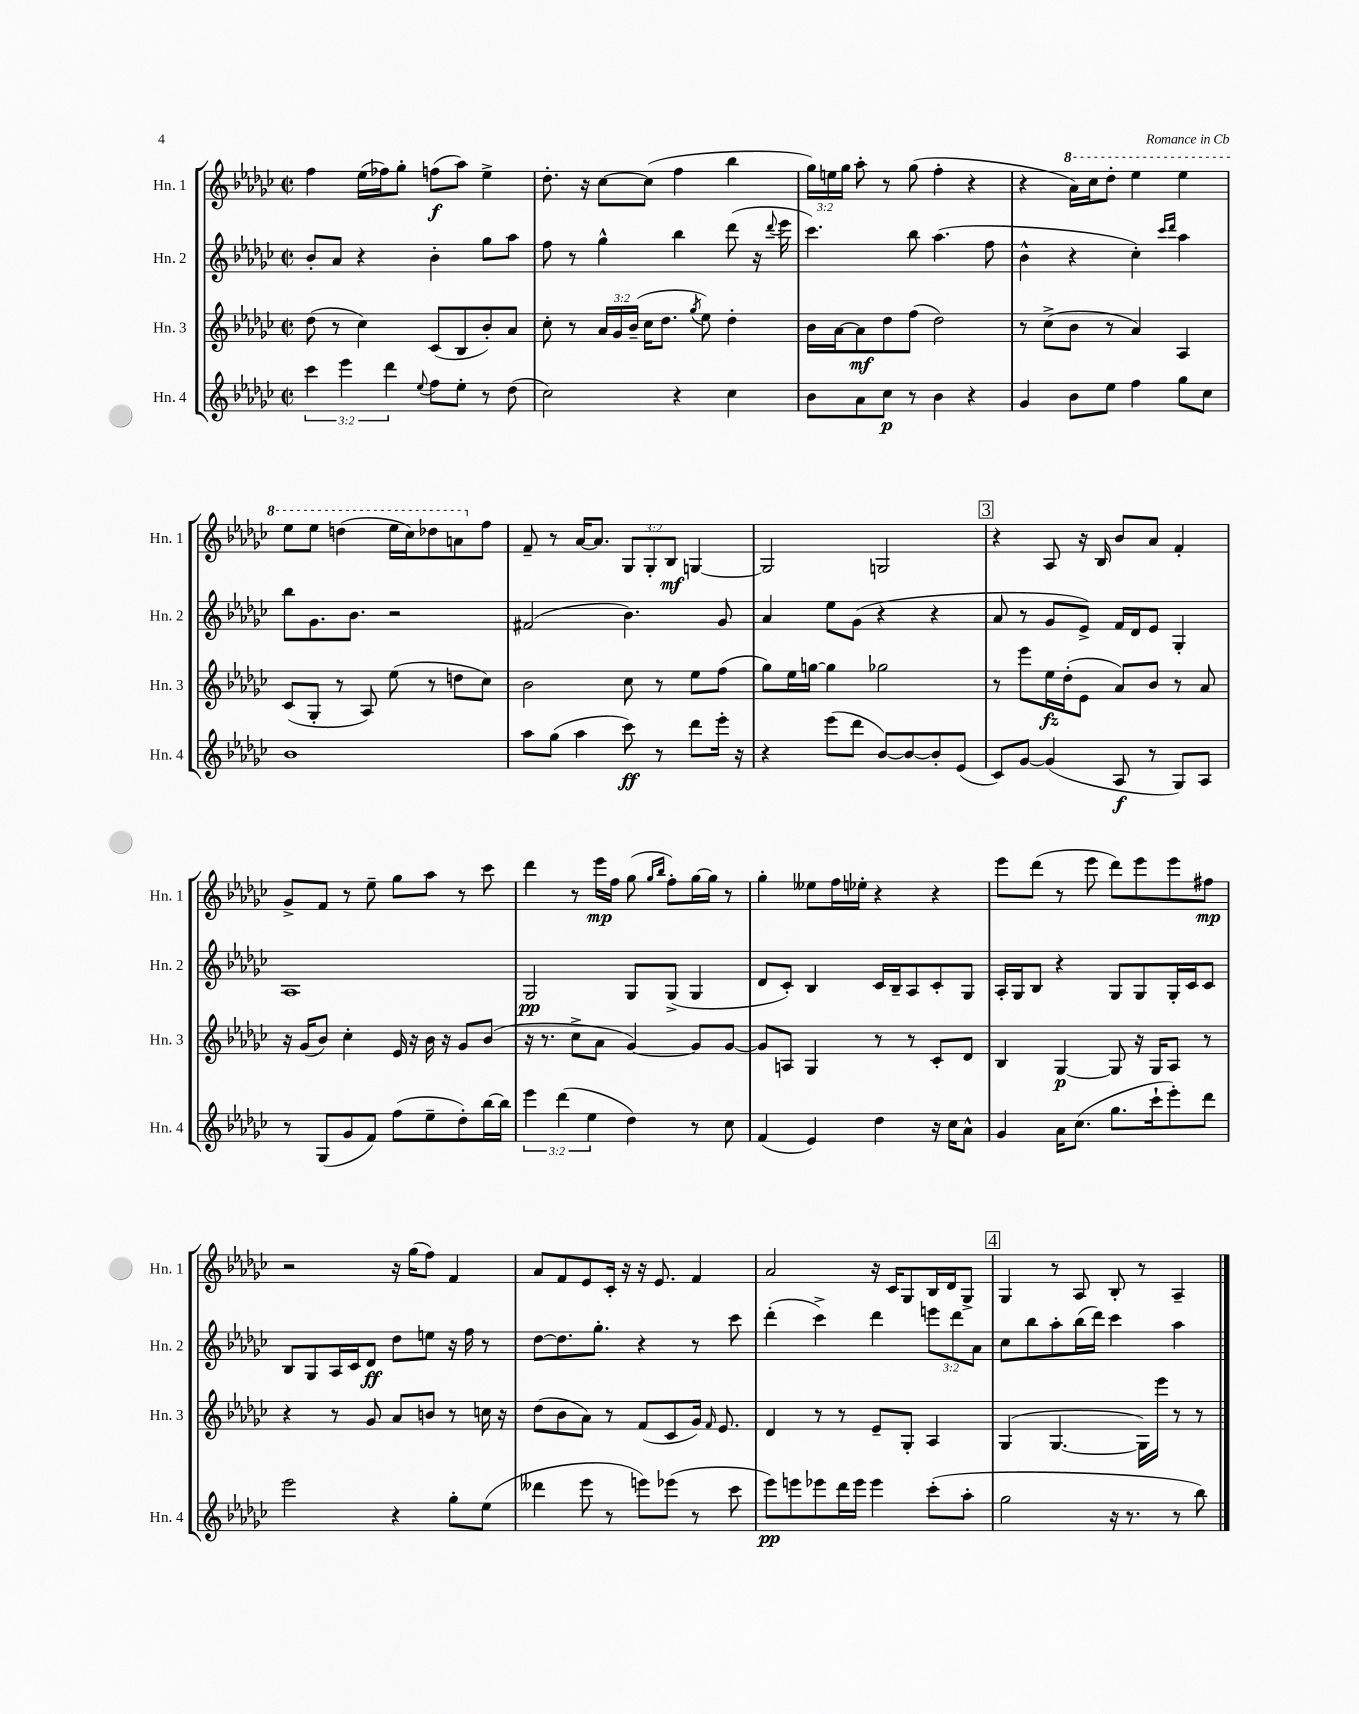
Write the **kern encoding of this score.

**kern	**dynam	**kern	**dynam	**kern	**dynam	**kern	**dynam
*part4	*part4	*part3	*part3	*part2	*part2	*part1	*part1
*staff4	*staff4	*staff3	*staff3	*staff2	*staff2	*staff1	*staff1
*I"Hn. 4	*	*I"Hn. 3	*	*I"Hn. 2	*	*I"Hn. 1	*
*I'Hn. 4	*	*I'Hn. 3	*	*I'Hn. 2	*	*I'Hn. 1	*
*clefG2	*	*clefG2	*	*clefG2	*	*clefG2	*
*k[b-e-a-d-g-c-]	*	*k[b-e-a-d-g-c-]	*	*k[b-e-a-d-g-c-]	*	*k[b-e-a-d-g-c-]	*
*M2/2	*	*M2/2	*	*M2/2	*	*M2/2	*
*met(c|)	*	*met(c|)	*	*met(c|)	*	*met(c|)	*
=52	=52	=52	=52	=52	=52	=52	=52
6ccc-\	.	(8dd-\	.	8b-'/L	.	4ff\	.
.	.	8r	.	8a-/J	.	.	.
6eee-\	.	.	.	.	.	.	.
.	.	4cc-\)	.	4r	.	(16ee-\LL	.
.	.	.	.	.	.	16ff-X\J)	.
6ddd-\	.	.	.	.	.	.	.
.	.	.	.	.	.	8gg-'\J	.
8qqee-/	.	.	.	.	.	.	.
8ff\L	.	(8c-/L	.	4b-'\	.	(8ffn\L	f
8ee-'\J	.	8B-/	.	.	.	8aa-\J)	.
8r	.	8b-'/)	.	8gg-\L	.	4ee-^\	.
(8dd-\	.	8a-/J	.	8aa-\J	.	.	.
=53	=53	=53	=53	=53	=53	=53	=53
2cc-\)	.	8cc-'\	.	8ff\	.	8.dd-'\	.
.	.	8r	.	8r	.	.	.
.	.	.	.	.	.	16r	.
.	.	24a-/LL	.	4gg-^^\	.	[8cc-\L	.
.	.	24g-/	.	.	.	.	.
.	.	(24b-~/JJ	.	.	.	.	.
.	.	16cc-\KL	.	.	.	(8cc-\J]	.
.	.	8.dd-\J	.	.	.	.	.
4r	.	.	.	4bb-\	.	4ff\	.
.	.	8qgg-/	.	.	.	.	.
.	.	8ee-\)	.	.	.	.	.
4cc-\	.	4dd-'\	.	(8ddd-\	.	4bb-\	.
.	.	.	.	16r	.	.	.
.	.	.	.	8qqddd-/	.	.	.
.	.	.	.	16eee-\	.	.	.
=54	=54	=54	=54	=54	=54	=54	=54
8b-\L	.	16b-\LL	.	4.ccc-\)	.	24gg-\LL)	.
.	.	.	.	.	.	24een\	.
.	.	[16a-\J	.	.	.	.	.
.	.	.	.	.	.	24gg-\JJ	.
8a-\	.	8a-\]	mf	.	.	8aa-'\	.
8cc-\J	p	8dd-\	.	.	.	8r	.
8r	.	(8ff\J	.	8bb-\	.	(8gg-\	.
4b-\	.	2dd-\)	.	(4.aa-\	.	4ff'\	.
4r	.	.	.	.	.	4r	.
.	.	.	.	8ff\	.	.	.
=55	=55	=55	=55	=55	=55	=55	=55
4g-/	.	8r	.	4b-^^\	.	4r	.
.	.	(8cc-^\L	.	.	.	.	.
*	*	*	*	*	*	*8va	*
8b-\L	.	8b-\J	.	4r	.	16aa-\LL)	.
.	.	.	.	.	.	16ccc-\J	.
8ee-\J	.	8r	.	.	.	8ddd-'\J	.
4ff\	.	4a-/)	.	4cc-'\)	.	4eee-\	.
.	.	.	.	16qqccc-/LL	.	.	.
.	.	.	.	16qqddd-/JJ	.	.	.
8gg-\L	.	4A-/	.	4aa-\	.	4eee-\	.
8cc-\J	.	.	.	.	.	.	.
!!LO:LB:g=z
=56	=56	=56	=56	=56	=56	=56	=56
1b-	.	(8c-/L	.	8bb-\L	.	8eee-\L	.
.	.	8G-'/J	.	8.g-\	.	8eee-\J	.
.	.	8r	.	.	.	(4dddn\	.
.	.	.	.	8.b-\J	.	.	.
.	.	8A-/)	.	.	.	.	.
.	.	(8ee-\	.	2r	.	16eee-\LL	.
.	.	.	.	.	.	16ccc-\J)	.
.	.	8r	.	.	.	8ddd-X\	.
.	.	8ddn\L	.	.	.	8aan\	.
*	*	*	*	*	*	*X8va	*
.	.	8cc-\J)	.	.	.	8ff\J	.
=57	=57	=57	=57	=57	=57	=57	=57
8aa-\L	.	2b-\	.	(2f#X/	.	8f~/	.
(8gg-\J	.	.	.	.	.	8r	.
4aa-\	.	.	.	.	.	[16a-/KL	.
.	.	.	.	.	.	8.a-/J]	.
8ccc-\)	ff	8cc-\	.	4.b-\)	.	12G-/L	.
.	.	.	.	.	.	12G-'/	.
8r	.	8r	.	.	.	.	.
.	.	.	.	.	.	12B-/J	mf
8ddd-\L	.	8ee-\L	.	.	.	[4Gn/	.
16eee-'\Jk	.	(8ff\J	.	8g-/	.	.	.
16r	.	.	.	.	.	.	.
=58	=58	=58	=58	=58	=58	=58	=58
4r	.	8gg-\L)	.	4a-/	.	2G/]	.
.	.	16ee-\L	.	.	.	.	.
.	.	[16ggn\JJ	.	.	.	.	.
(8eee-\L	.	4gg\]	.	8ee-\L	.	.	.
8ddd-\J	.	.	.	(8g-\J	.	.	.
[8b-/L)	.	2gg-X\	.	4r	.	2Gn/	.
8b-/_	.	.	.	.	.	.	.
8b-'/]	.	.	.	4r	.	.	.
(8e-/J	.	.	.	.	.	.	.
!!LO:REH:place=s1:t=3
=59	=59	=59	=59	=59	=59	=59	=59
8c-/L)	.	8r	.	8a-/	.	4r	.
[8g-/J	.	8eee-\L	.	8r	.	.	.
(4g-/]	.	16ee-\L	fz	8g-/L	.	8A-/	.
.	.	(16dd-'\J	.	.	.	.	.
.	.	8e-\J	.	8e-^/J)	.	16r	.
.	.	.	.	.	.	16B-/	.
8A-/	f	8a-/L)	.	16f/LL	.	8b-/L	.
.	.	.	.	16d-/J	.	.	.
8r	.	8b-/J	.	8e-/J	.	8a-/J	.
8G-/L)	.	8r	.	4G-'/	.	4f'/	.
8A-/J	.	8a-/	.	.	.	.	.
!!LO:LB:g=z
=60	=60	=60	=60	=60	=60	=60	=60
8r	.	16r	.	1A-	.	8g-^/L	.
.	.	(16g-/KL	.	.	.	.	.
(8G-/L	.	8b-/J)	.	.	.	8f/J	.
8g-/	.	4cc-'\	.	.	.	8r	.
8f/J)	.	.	.	.	.	8ee-~\	.
(8ff\L	.	16e-/	.	.	.	8gg-\L	.
.	.	16r	.	.	.	.	.
8ee-~\	.	16b-\	.	.	.	8aa-\J	.
.	.	16r	.	.	.	.	.
8dd-'\)	.	8g-/L	.	.	.	8r	.
[16bb-\L	.	(8b-/J	.	.	.	8ccc-\	.
16bb-\JJ]	.	.	.	.	.	.	.
=61	=61	=61	=61	=61	=61	=61	=61
6eee-\	.	16r	.	2G-/	pp	4ddd-\	.
.	.	8.r	.	.	.	.	.
(6ddd-\	.	.	.	.	.	.	.
.	.	8cc-^\L	.	.	.	8r	.
6ee-\	.	.	.	.	.	.	.
.	.	8a-\J	.	.	.	16eee-\LL	mp
.	.	.	.	.	.	16ff\JJ	.
4dd-\)	.	[4g-/)	.	8G-/L	.	(8gg-\	.
.	.	.	.	.	.	16qqgg-/LL	.
.	.	.	.	.	.	16qqbb-/JJ	.
.	.	.	.	(8G-^/J	.	8ff'\L)	.
8r	.	8g-/L]	.	4G-/	.	[16gg-\L	.
.	.	.	.	.	.	16gg-\JJ]	.
8cc-\	.	[8g-/J	.	.	.	8r	.
=62	=62	=62	=62	=62	=62	=62	=62
(4f/	.	8g-/L]	.	8d-/L	.	4gg-'\	.
.	.	8An/J	.	8c-'/J)	.	.	.
4e-/)	.	4G-/	.	4B-/	.	8ee--X\L	.
.	.	.	.	.	.	16ff\L	.
.	.	.	.	.	.	16ee-X'\JJ	.
4dd-\	.	8r	.	16c-/LL	.	4r	.
.	.	.	.	16B-~/J	.	.	.
.	.	8r	.	8A-/	.	.	.
16r	.	8c-'/L	.	8c-'/	.	4r	.
16cc-\KL	.	.	.	.	.	.	.
8a-^^\J	.	8d-/J	.	8G-/J	.	.	.
=63	=63	=63	=63	=63	=63	=63	=63
4g-/	.	4B-/	.	16A-'/LL	.	8eee-\L	.
.	.	.	.	16G-/J	.	.	.
.	.	.	.	8B-/J	.	(8ddd-\J	.
16a-\KL	.	[4G-/	p	4r	.	8r	.
(8.cc-\J	.	.	.	.	.	.	.
.	.	.	.	.	.	8eee-\	.
8.gg-\L	.	8G-/]	.	8G-/L	.	8ddd-\L)	.
.	.	16r	.	8G-/	.	8eee-\	.
16ccc-`\k	.	16G-/KL	.	.	.	.	.
8eee-'\)	.	8A-/J	.	16G-'/L	.	8eee-\	.
.	.	.	.	16c-/J	.	.	.
8ddd-\J	.	8r	.	8c-/J	.	8ff#X\J	mp
!!LO:LB:g=z
=64	=64	=64	=64	=64	=64	=64	=64
2eee-\	.	4r	.	8B-/L	.	2r	.
.	.	.	.	8G-/	.	.	.
.	.	8r	.	16A-/L	.	.	.
.	.	.	.	16c-/J	.	.	.
.	.	8g-/	.	8d-/J	ff	.	.
4r	.	8a-/L	.	8dd-\L	.	16r	.
.	.	.	.	.	.	(16gg-\KL	.
.	.	8bn/J	.	8een\J	.	8ff\J)	.
8gg-'\L	.	8r	.	16r	.	4f/	.
.	.	.	.	16ff\	.	.	.
(8ee-\J	.	16ccn\	.	8r	.	.	.
.	.	16r	.	.	.	.	.
=65	=65	=65	=65	=65	=65	=65	=65
4ddd--X\	.	(8dd-\L	.	[8dd-\L	.	8a-/L	.
.	.	8b-\	.	8.dd-\]	.	8f/	.
8eee-\	.	8a-\J)	.	.	.	8e-/	.
.	.	.	.	8.gg-'\J	.	.	.
8r	.	8r	.	.	.	16c-'/Jk	.
.	.	.	.	.	.	16r	.
8eeen\L)	.	(8f/L	.	4r	.	16r	.
.	.	.	.	.	.	8.e-/	.
(8eee-X\J	.	8c-/	.	.	.	.	.
8r	.	16g-/Jk)	.	8r	.	4f/	.
.	.	16qqf/	.	.	.	.	.
.	.	8.e-/	.	.	.	.	.
8ccc-\	.	.	.	8ccc-\	.	.	.
=66	=66	=66	=66	=66	=66	=66	=66
8eee-\L)	pp	4d-/	.	(4ddd-'\	.	2a-/	.
8eeen\	.	.	.	.	.	.	.
8eee-X\	.	8r	.	4ccc-^\)	.	.	.
16ddd-\L	.	8r	.	.	.	.	.
16eee-\JJ	.	.	.	.	.	.	.
4eee-\	.	8e-~/L	.	4ddd-\	.	16r	.
.	.	.	.	.	.	16c-/KL	.
.	.	8G-'/J	.	.	.	8G-/	.
(8ccc-'\L	.	4A-/	.	12eeen\L	.	16B-/L	.
.	.	.	.	.	.	16d-/J	.
.	.	.	.	12ddd-\	.	.	.
8aa-'\J	.	.	.	.	.	8G-^/J	.
.	.	.	.	12a-\J	.	.	.
!!LO:REH:place=s1:t=4
=67	=67	=67	=67	=67	=67	=67	=67
2gg-\	.	(4G-/	.	8cc-\L	.	4G-/	.
.	.	.	.	8bb-\	.	.	.
.	.	[4.G-/	.	8aa-'\	.	8r	.
.	.	.	.	(16bb-\L	.	8A-/	.
.	.	.	.	16ddd-\JJ)	.	.	.
16r	.	.	.	4ccc-\	.	8B-'/	.
8.r	.	.	.	.	.	.	.
.	.	16G-\LL])	.	.	.	8r	.
.	.	16eee-\JJ	.	.	.	.	.
8r	.	8r	.	4aa-\	.	4A-~/	.
8bb-\)	.	8r	.	.	.	.	.
==	==	==	==	==	==	==	==
*-	*-	*-	*-	*-	*-	*-	*-
